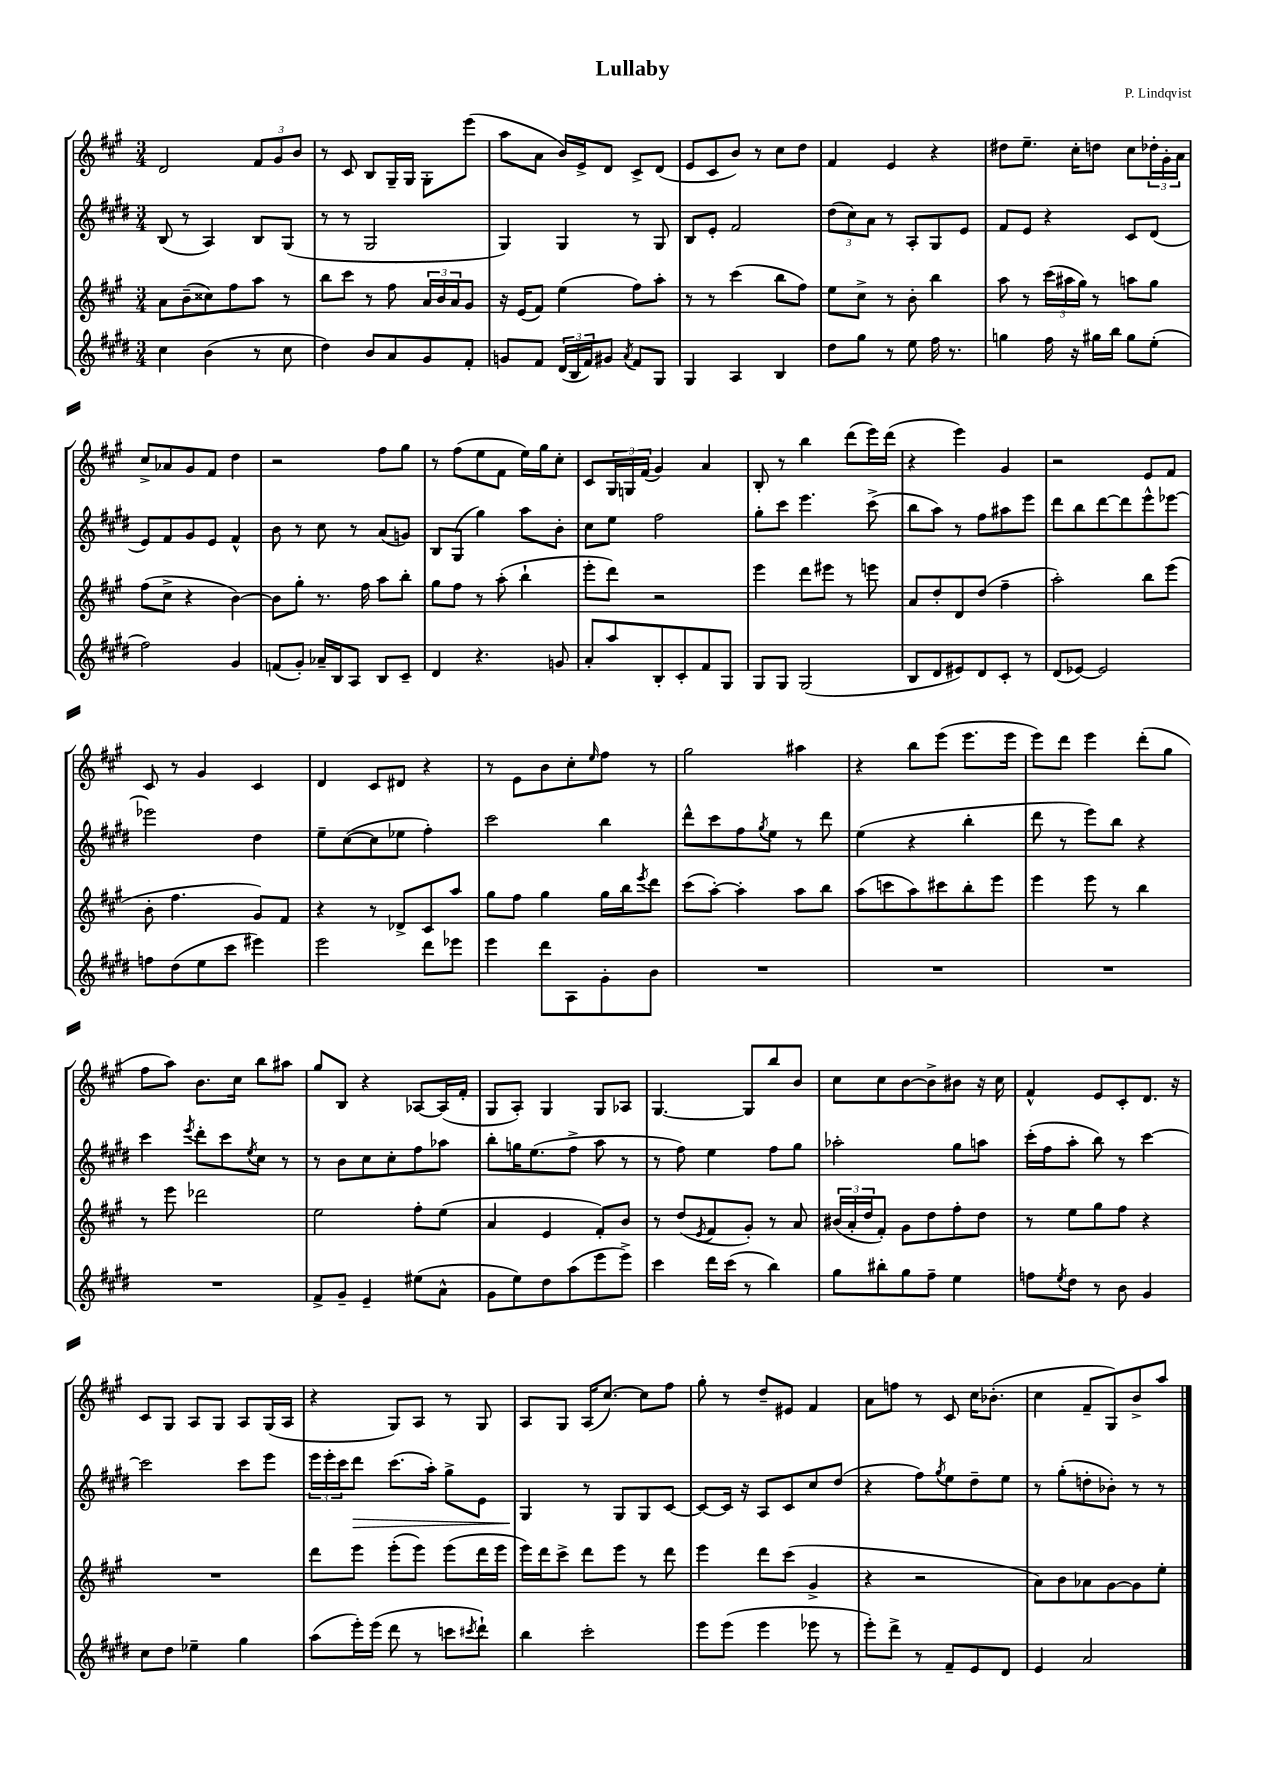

**kern	**kern	**kern	**kern
*staff4	*staff3	*staff2	*staff1
*clefG2	*clefG2	*clefG2	*clefG2
*k[f#c#g#d#]	*k[f#c#g#]	*k[f#c#g#d#]	*k[f#c#g#]
*M3/4	*M3/4	*M3/4	*M3/4
4cc#	8a	(8B	2d
.	(8b~	8r	.
(4b	8cc##)	4A)	.
.	8ff#	.	.
8r	8aa	8B	12f#
.	.	.	12g#
8cc#	8r	(8G#	.
.	.	.	12b
=	=	=	=
4dd#)	8bb	8r	8r
.	8ccc#	8r	8c#
8b	8r	2G#	8B
8a	8ff#	.	16G#~
.	.	.	16G#
8g#	24a	.	8G#'
.	24b	.	.
.	24a	.	.
8f#'	8g#	.	(8eee
=	=	=	=
8g	16r	4G#)	8aa
.	(16e	.	.
8f#	8f#)	.	8a
(24d#	(4ee	4G#	16b)
24B	.	.	.
.	.	.	16e^
24f#)	.	.	.
8g#	.	.	8d
8qa	.	.	.
8f#	8ff#)	8r	8c#^
8G#	8aa'	8G#	(8d
=	=	=	=
4G#	8r	8B	8e
.	8r	8e'	8c#
4A	(4ccc#	2f#	8b)
.	.	.	8r
4B	8bb	.	8cc#
.	8ff#)	.	8dd
=	=	=	=
8dd#	8ee	(12dd#	4f#
.	.	12cc#)	.
8gg#	8cc#^	.	.
.	.	12a	.
8r	8r	8r	4e
8ee	8b'	8A'	.
16ff#	4bb	8G#	4r
8.r	.	.	.
.	.	8e	.
=	=	=	=
4gg	8aa	8f#	8dd#
.	8r	8e	8.ee~
16ff#	(24ccc#	4r	.
.	24aa#	.	.
16r	.	.	16cc#'
.	24gg#)	.	.
16gg#	8r	.	8dd
16bb	.	.	.
8gg#	8aa	8c#	8cc#
(8ee'	8gg#	(8d#	24dd-'
.	.	.	24g#'
.	.	.	24a
=	=	=	=
2ff#)	(8ff#	8e)	8cc#^
.	8cc#^	8f#	8a-
.	4r	8g#	8g#
.	.	8e	8f#
4g#	[4b)	4f#^^	4dd
=	=	=	=
(8f	8b]	8b	2r
8g#')	8gg#'	8r	.
16a-~	8.r	8cc#	.
16B	.	.	.
8A	.	8r	.
.	16ff#	.	.
8B	8aa	(8a	8ff#
8c#~	8bb'	8g)	8gg#
=	=	=	=
4d#	8gg#	8B	8r
.	8ff#	(8G#	(8ff#
4.r	8r	4gg#)	8ee
.	(8aa'	.	8f#
.	4bb`	8aa	16ee)
.	.	.	16gg#
8g	.	8b'	8cc#'
=	=	=	=
8a'	8eee'	8cc#	8c#
8aa	8ddd)	8ee	24G#
.	.	.	24G
.	.	.	(24f#
8B'	2r	2ff#	4g#)
8c#'	.	.	.
8f#	.	.	4a
8G#	.	.	.
=	=	=	=
8G#	4eee	8gg#'	8B'
8G#	.	8ccc#	8r
(2G#	8ddd	4.eee	4bb
.	8eee#	.	.
.	8r	.	(8ddd
.	8eee	(8ccc#^	16eee)
.	.	.	(16ddd
=	=	=	=
8B	8a	8bb	4r
8d#	8dd'	8aa)	.
8e#)	8d	8r	4eee)
8d#	(8dd	8ff#	.
8c#'	4ff#~	8aa#	4g#
8r	.	8eee	.
=	=	=	=
(8d#	2aa')	8ddd#	2r
[8e-)	.	8bb	.
2e-]	.	[8ddd#	.
.	.	8ddd#]	.
.	8bb	8eee^^	8e
.	(8eee	[8eee-	8f#
=	=	=	=
8ff	8b'	2eee-]	8c#
(8dd#	4.ff#	.	8r
8ee	.	.	4g#
8ccc#	.	.	.
4eee#)	8g#)	4dd#	4c#
.	8f#	.	.
=	=	=	=
2eee	4r	8ee~	4d
.	.	([8cc#	.
.	8r	8cc#]	8c#
.	8d-^	8ee-	8d#
8ddd#	8c#	4ff#')	4r
8eee-	8aa	.	.
=	=	=	=
4eee	8gg#	2ccc#	8r
.	8ff#	.	8e
8ddd#	4gg#	.	8b
8A	.	.	8cc#'
.	.	.	16qqee
8g#'	16gg#	4bb	8ff#
.	16bb	.	.
.	8qeee	.	.
8b	8ddd	.	8r
=	=	=	=
2.r	(8ccc#	8ddd#^^	2gg#
.	[8aa')	8ccc#	.
.	4aa']	8ff#	.
.	.	8qgg#	.
.	.	8ee	.
.	8aa	8r	4aa#
.	8bb	8ddd#	.
=	=	=	=
2.r	(8aa	(4ee	4r
.	8ccc	.	.
.	8aa)	4r	8bb
.	8ccc#	.	(8eee
.	8bb'	4bb'	8.eee
.	8eee	.	.
.	.	.	16eee
=	=	=	=
2.r	4eee	8ddd#	8eee)
.	.	8r	8ddd
.	8eee	8eee)	4eee
.	8r	8bb	.
.	4bb	4r	(8ddd'
.	.	.	8gg#
=	=	=	=
2.r	8r	4ccc#	8ff#
.	8eee	.	8aa)
.	.	8qeee	.
.	2ddd-	8ddd#'	8.b
.	.	8ccc#	.
.	.	.	16cc#
.	.	8qee	.
.	.	8cc#	8bb
.	.	8r	8aa#
=	=	=	=
8f#^	2ee	8r	8gg#
8g#~	.	8b	8B
4e~	.	8cc#	4r
.	.	8cc#'	.
(8ee#	8ff#'	8ff#	[8A-
8a^^	(8ee	8aa-	(16A-]
.	.	.	16f#'
=	=	=	=
8g#	4a	8bb'	8G#
8ee)	.	16gg	8A')
.	.	(8.ee	.
8dd#	4e	.	4G#
(8aa	.	8ff#^	.
8eee	8f#')	8aa	8G#
8eee^)	8b	8r	8A-
=	=	=	=
4ccc#	8r	8r	[4.G#
.	(8dd	8ff#)	.
.	8qe	.	.
16ddd#	8f#	4ee	.
(16ccc#	.	.	.
8r	8g#')	.	8G#]
4bb)	8r	8ff#	8bb
.	8a	8gg#	8b
=	=	=	=
8gg#	(24b#	2aa-'	8cc#
.	24a'	.	.
.	24dd	.	.
8bb#'	8f#')	.	8cc#
8gg#	8g#	.	[8b
8ff#~	8dd	.	8b^]
4ee	8ff#'	8gg#	8b#
.	8dd	8aa	16r
.	.	.	16cc#
=	=	=	=
8ff	8r	(16ccc#'	4f#^^
.	.	16ff#	.
8qee	.	.	.
8dd#	8ee	8aa'	.
8r	8gg#	8bb)	8e
8b	8ff#	8r	8c#'
4g#	4r	[4ccc#	8.d
.	.	.	16r
=	=	=	=
8cc#	2.r	2ccc#]	8c#
8dd#	.	.	8G#
4ee-~	.	.	8A
.	.	.	8G#
4gg#	.	8ccc#	8A
.	.	8eee	(16G#
.	.	.	16A
=	=	=	=
(8aa	8ddd	24eee	4r
.	.	24eee'	.
.	.	24ccc#	.
16eee')	8eee	8ddd#	.
(16eee	.	.	.
8ddd#	(8eee'	(8.ccc#	8G#)
8r	8eee)	.	8A
.	.	16aa')	.
8ccc	(8eee	8gg#^	8r
8qccc#	.	.	.
8ddd#`)	16ddd	8e	8G#
.	16eee	.	.
=	=	=	=
4bb	16eee)	4G#	8A
.	16ddd	.	.
.	8ccc#^	.	8G#
2ccc#'	8ddd	8r	(16A
.	.	.	[8.cc#)
.	8eee	8G#	.
.	8r	8G#	8cc#]
.	8ddd	[8c#	8ff#
=	=	=	=
8eee	4eee	8c#_	8gg#'
(8eee	.	16c#]	8r
.	.	16r	.
4eee	8ddd	8A	8dd~
.	(8ccc#	8c#	8e#
8eee-	4g#^	8cc#	4f#
8r	.	(8dd#	.
=	=	=	=
8eee')	4r	4r	8a
8ddd#^	.	.	8ff
8r	2r	8ff#)	8r
.	.	8qgg#	.
8f#~	.	8ee	8c#
8e	.	8dd#~	16cc#
.	.	.	(8.b-'
8d#	.	8ee	.
=	=	=	=
4e	8a)	8r	4cc#
.	8b	(8gg#'	.
2a	8a-	8dd'	8f#~
.	[8g#	8b-')	8G#)
.	8g#]	8r	8b^
.	8ee'	8r	8aa
==	==	==	==
*-	*-	*-	*-
